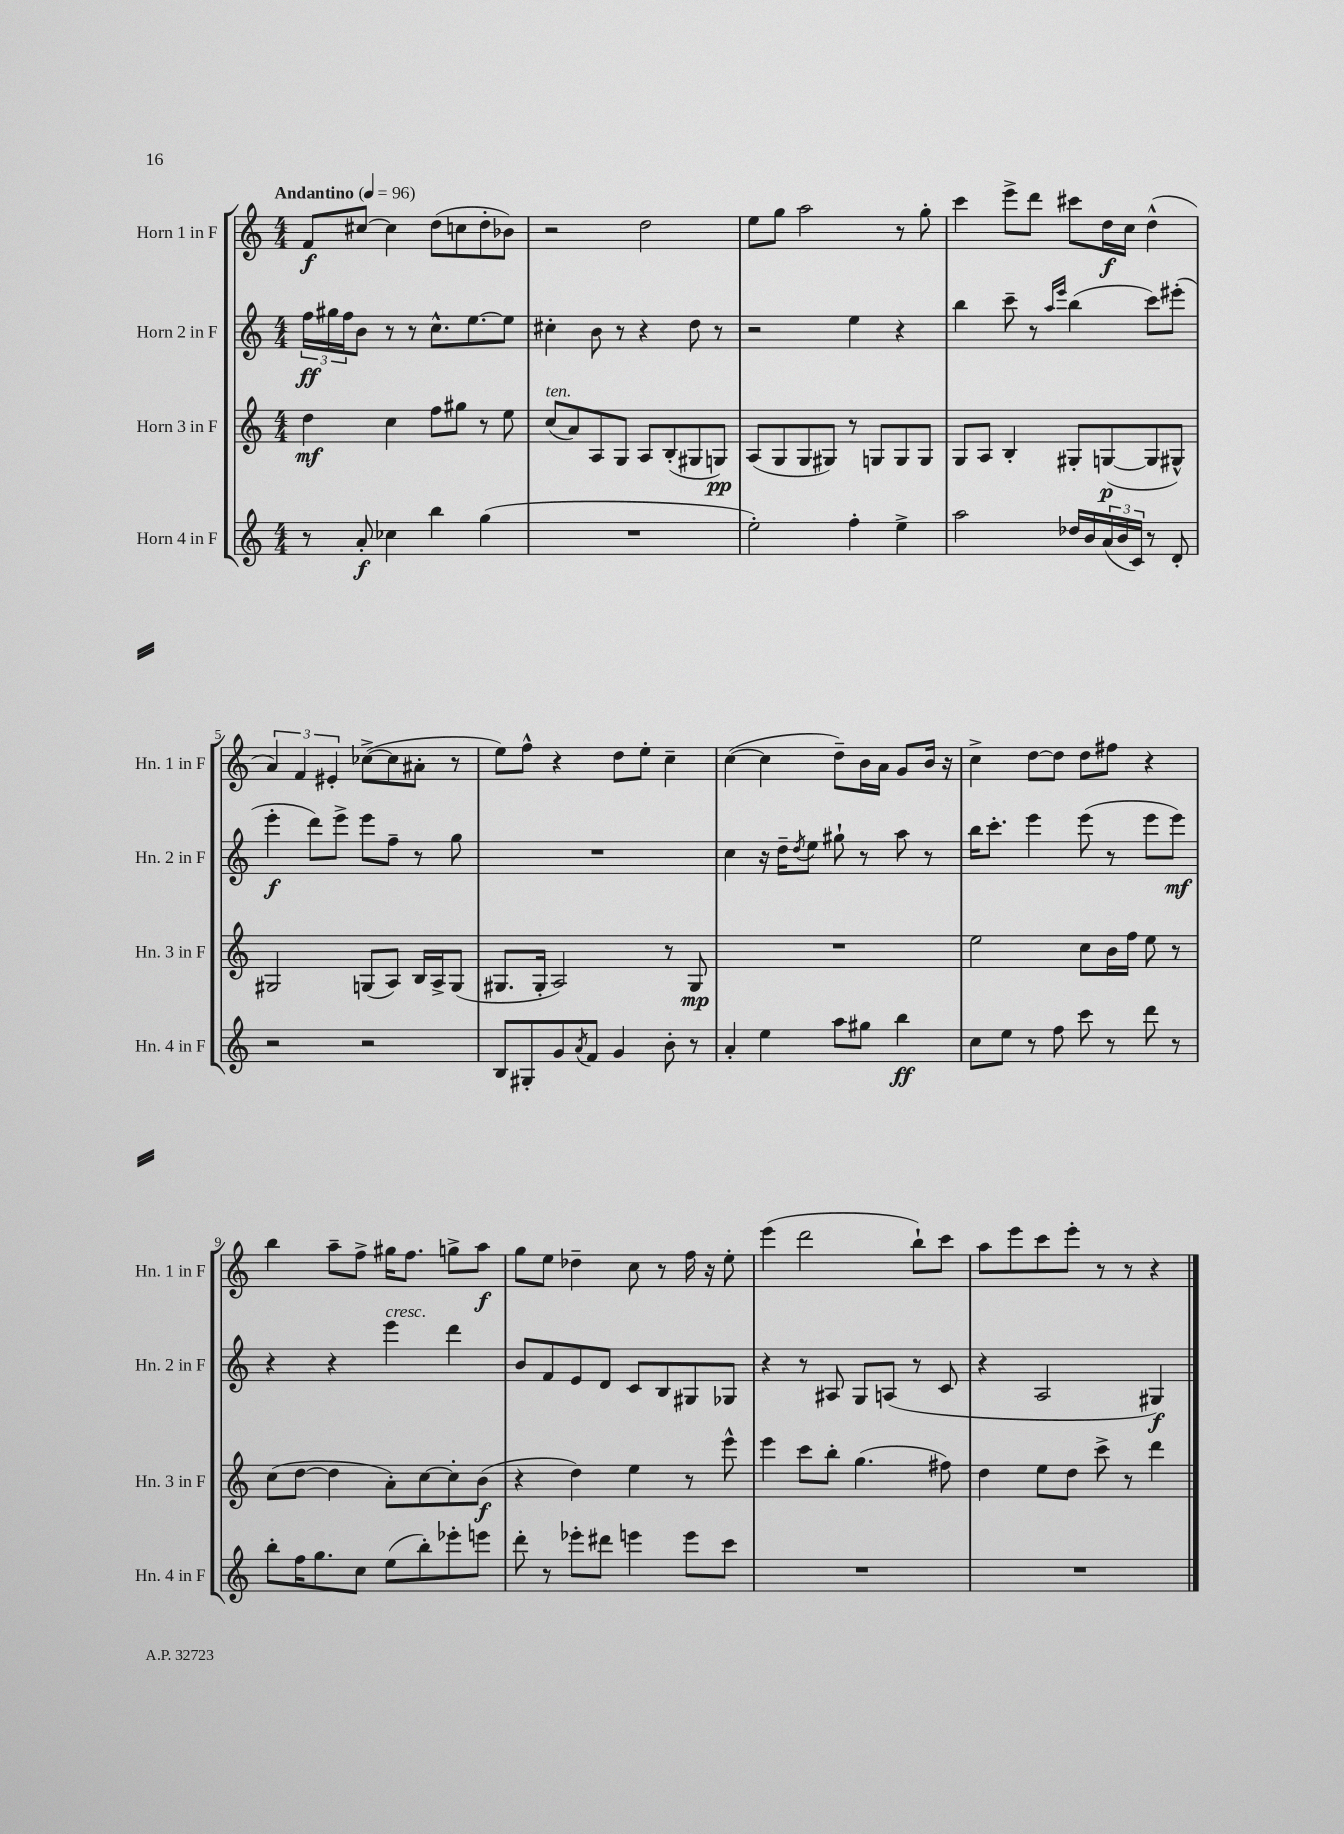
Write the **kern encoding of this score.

**kern	**kern	**kern	**kern
*staff4	*staff3	*staff2	*staff1
*clefG2	*clefG2	*clefG2	*clefG2
*k[]	*k[]	*k[]	*k[]
*M4/4	*M4/4	*M4/4	*M4/4
*MM96	*MM96	*MM96	*MM96
8r	4dd\	24ff\LL	8f/L
.	.	24gg#\	.
.	.	24ff\J	.
8a'/	.	8b\J	[8cc#/J
4cc-\	4cc\	8r	4cc#\]
.	.	8r	.
4bb\	8ff\L	8.cc^^\L	(8dd\L
.	8gg#\J	.	8cc\
.	.	[8.ee\	.
(4gg\	8r	.	8dd'\
.	8ee\	8ee\]J	8b-\J)
=	=	=	=
1r	(8cc/L	4cc#'\	2r
.	8a/)	.	.
.	8A/	8b\	.
.	8G/J	8r	.
.	8A/L	4r	2dd\
.	(8B'/	.	.
.	8G#/	8dd\	.
.	8G/J)	8r	.
=	=	=	=
2ee'\)	(8A/L	2r	8ee\L
.	8G/	.	8gg\J
.	8G/	.	2aa\
.	8G#/J)	.	.
4ff'\	8r	4ee\	.
.	8G/L	.	.
4ee^\	8G/	4r	8r
.	8G/J	.	8gg'\
=	=	=	=
2aa\	8G/L	4bb\	4ccc\
.	8A/J	.	.
.	4B'/	8ccc~\	8eee^\L
.	.	8r	8ddd\J
.	.	16qqaa/LL	.
.	.	16qqeee/JJ	.
16dd-/LL	8G#'/L	(4bb\	8ccc#\L
16b/	.	.	.
(24a/	([8G/	.	16dd\L
24b/	.	.	.
.	.	.	16cc\JJ
24c/JJ)	.	.	.
8r	8G/]	8ccc\L)	(4dd^^\
8d'/	8G#^^/J)	(8eee#'\J	.
=	=	=	=
2r	2G#/	4eee'\	6a/)
.	.	.	6f/
.	.	8ddd\L)	.
.	.	.	6e#'/
.	.	8eee^\J	.
2r	(8G/L	8eee\L	([8cc-^\L
.	8A/J)	8ff~\J	8cc-\]
.	16B/LL	8r	8a#'\J
.	16A^/J	.	.
.	(8G/J	8gg\	8r
=	=	=	=
8B/L	8.G#/L	1r	8ee\L)
8G#'/	.	.	8ff^^\J
.	16G#'/Jk	.	.
8g/	2A/)	.	4r
8qa/	.	.	.
8f/J	.	.	.
4g/	.	.	8dd\L
.	.	.	8ee'\J
8b'\	8r	.	4cc~\
8r	8G#/	.	.
=	=	=	=
4a'/	1r	4cc\	([4cc\
4ee\	.	16r	4cc\]
.	.	16dd~\LK	.
.	.	8qdd/	.
.	.	8ee\J	.
8aa\L	.	8gg#`\	8dd~\L)
8gg#\J	.	8r	16b\L
.	.	.	16a\JJ
4bb\	.	8aa\	8g/L
.	.	8r	16b/Jk
.	.	.	16r
=	=	=	=
8cc\L	2ee\	16bb\LK	4cc^\
.	.	8.ccc'\J	.
8ee\J	.	.	.
8r	.	4eee\	[8dd\L
8ff\	.	.	8dd\]J
8ccc\	8cc\L	(8eee\	8dd\L
8r	16b\L	8r	8ff#\J
.	16ff\JJ	.	.
8ddd\	8ee\	8eee\L	4r
8r	8r	8eee\J)	.
=	=	=	=
8bb'\L	(8cc\L	4r	4bb\
16ff\K	[8dd\J	.	.
8.gg\	.	.	.
.	4dd\]	4r	8aa~\L
8cc\J	.	.	8ff^\J
(8ee\L	8a'\L)	4eee\	16gg#\LK
.	.	.	8.ff\J
8bb'\)	[8cc\	.	.
8eee-'\	8cc'\]	4ddd\	8gg^\L
8eee\J	(8b\J	.	8aa\J
=	=	=	=
8ddd'\	4r	8b/L	8gg\L
8r	.	8f/	8ee\J
8eee-'\L	4dd\)	8e/	4dd-~\
8ddd#\J	.	8d/J	.
4eee\	4ee\	8c/L	8cc\
.	.	8B/	8r
8eee\L	8r	8G#/	16ff\
.	.	.	16r
8ccc\J	8eee^^\	8G-/J	8ee'\
=	=	=	=
1r	4eee\	4r	(4eee\
.	8ccc\L	8r	2ddd\
.	8bb'\J	8A#/	.
.	(4.gg\	8G/L	.
.	.	(8A/J	.
.	.	8r	8bb`\L)
.	8ff#\)	8c/	8ccc\J
=	=	=	=
1r	4dd\	4r	8aa\L
.	.	.	8eee\
.	8ee\L	2A/	8ccc\
.	8dd\J	.	8eee'\J
.	8ccc^\	.	8r
.	8r	.	8r
.	4ddd\	4G#/)	4r
==	==	==	==
*-	*-	*-	*-
